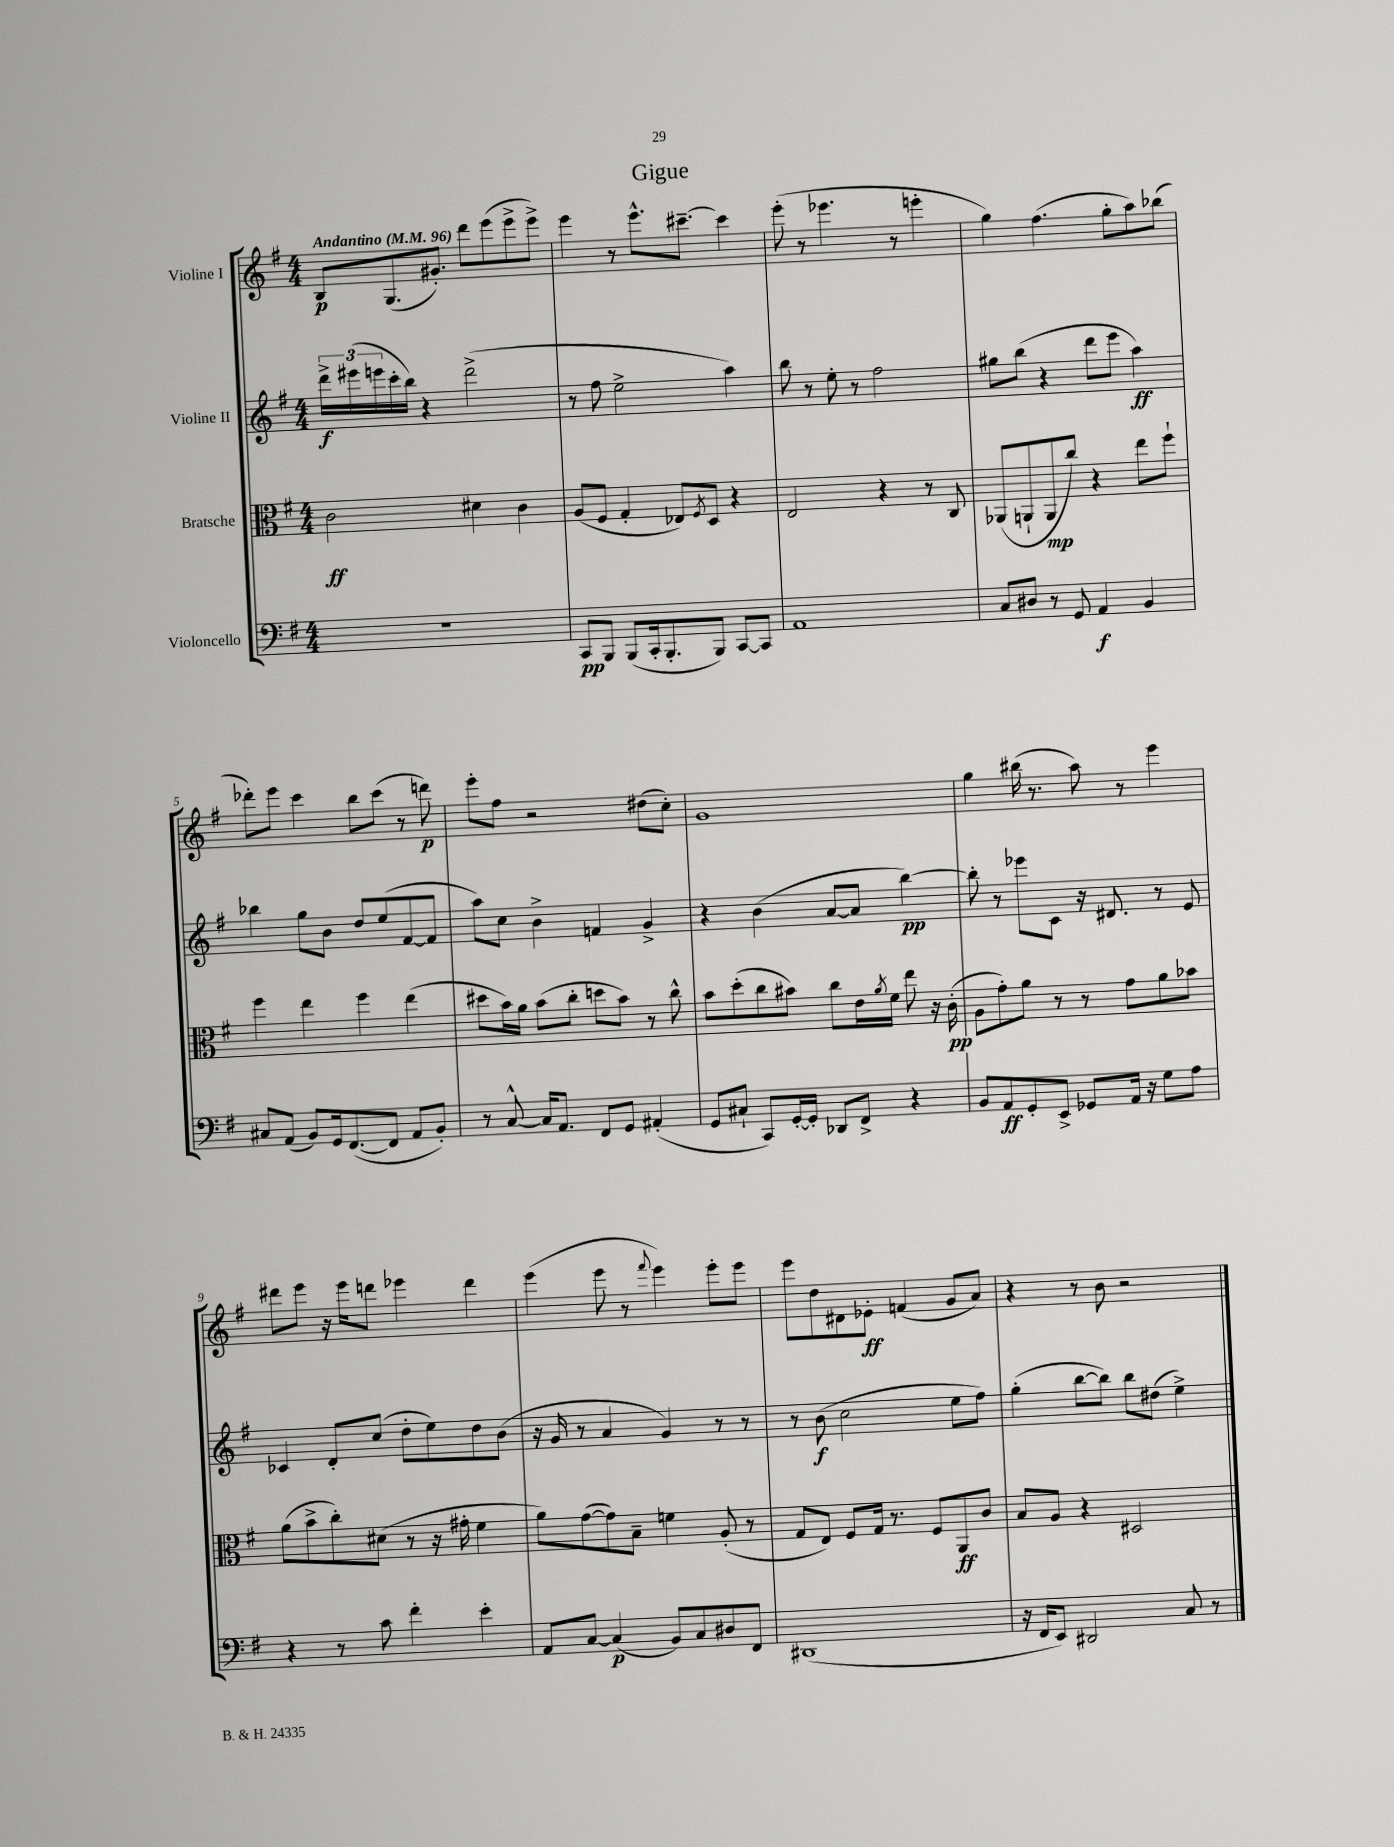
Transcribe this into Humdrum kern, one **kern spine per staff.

**kern	**kern	**kern	**kern
*staff4	*staff3	*staff2	*staff1
*clefF4	*clefC3	*clefG2	*clefG2
*k[f#]	*k[f#]	*k[f#]	*k[f#]
*M4/4	*M4/4	*M4/4	*M4/4
*MM96	*MM96	*MM96	*MM96
1r	2c\	24ddd^\LL	8B/L
.	.	(24eee#\	.
.	.	24eee\	.
.	.	16ccc'\	(8.G/
.	.	16bb\JJ)	.
.	.	4r	.
.	.	.	8.g#'/J)
.	4d#\	(2ddd^\	8ddd\L
.	.	.	(8eee\
.	4c\	.	8eee^\
.	.	.	8eee^\J)
=	=	=	=
8CC/L	(8A/L	8r	4eee\
8BBB/J	8F#/J	8ff#\	.
(8BBB/L	4G'/	2ee^\	8r
16CC'/k	.	.	8.eee^^\L
8.BBB'/	.	.	.
.	8E-/L)	.	.
.	.	.	[8.ccc#~\J
.	8qF#/	.	.
8BBB/J)	8D/J	.	.
[8CC/L	4r	4aa\)	4ccc#\]
8CC/]J	.	.	.
=	=	=	=
1AA	2E/	8bb\	(8eee'\
.	.	8r	8r
.	.	8ee'\	4.eee-\
.	.	8r	.
.	4r	2ff#\	.
.	.	.	8r
.	8r	.	4eee'\
.	8C/	.	.
=	=	=	=
8C/L	(8AA-/L	8gg#\L	4gg\)
8D#/J	8AA`/	(8bb\J	.
8r	8AA/	4r	(4.ff#\
8GG/	8cc/J)	.	.
4AA/	4r	8ddd\L	.
.	.	8eee\J	8gg'\L
4BB/	8ee\L	4aa\)	8aa\)
.	8ff#`\J	.	(8bb-\J
=	=	=	=
8C#/L	4ff#\	4bb-\	8ddd-'\L)
(8AA/J	.	.	8eee\J
8BB/L)	4ee\	8gg\L	4ccc\
16GG/k	.	8b\J	.
([8.FF#/	.	.	.
.	4ff#\	8dd/L	8bb\L
8FF#/]J	.	(8ee/	(8ccc\J
8AA/L	(4ee\	[8f#/	8r
8BB'/J)	.	8f#/]J	8ddd\)
=	=	=	=
8r	8dd#\L	8aa\L)	8eee'\L
[8C^^/	16b\L)	8cc\J	8ff#\J
.	16a\JJ	.	.
16C/]LK	(8b\L	4b^\	2r
8.AA/J	.	.	.
.	8cc'\J	.	.
8FF#/L	8dd\L	4f/	.
8GG/J	8b\J)	.	.
(4AA#'/	8r	4g^/	(8dd#\L
.	8cc^^\	.	8cc'\J)
=	=	=	=
8GG/L	8b\L	4r	1g
8C#`/J	(8dd'\	.	.
8CC/L)	8cc\	(4b\	.
[16GG'/L	8b#\J)	.	.
16GG'/]JJ	.	.	.
8DD-/L	8cc\L	[8a/L	.
8FF#^/J	16e\L	8a/]J	.
.	8qa/	.	.
.	16f#\JJ	.	.
4r	8ee\	[4bb\)	.
.	16r	.	.
.	(16c'\	.	.
=	=	=	=
8BB/L	8A\L	8bb'\]	4gg\
8AA/	8g'\)	8r	.
8GG'/	8a\J	8eee-\L	(16bb#\
.	.	.	8.r
8EE^/J	8r	8c\J	.
8GG-/L	8r	16r	8aa\)
.	.	8.d#/	.
16AA/Jk	8g\L	.	8r
16r	.	.	.
8G\L	8a\	8r	4eee\
8A\J	8b-\J	8e/	.
=	=	=	=
4r	(8a\L	4c-/	8ddd#\L
.	8b^\	.	8eee\J
8r	8cc'\)	8d'/L	16r
.	.	.	16eee\LK
8c\	(8d#\J	(8cc/J	8ddd\J
4f#'\	8r	8dd'\L	4eee-\
.	16r	8ee\)	.
.	16g#'\	.	.
4e'\	4f#\	8dd\	4ddd\
.	.	(8b\J	.
=	=	=	=
8AA/L	8a\L)	16r	(4eee\
.	.	16g/	.
[8C/J	([8g\	8r	.
(4C/]	8g\])	4a/	8eee\
.	8B~\J	.	8r
.	.	.	8qqfff#/
8BB/L)	4f\	4g/)	4eee\)
8C/	.	.	.
8D#/	(8A'/	8r	8eee'\L
8FF#/J	8r	8r	8eee\J
=	=	=	=
(1DD#	8G/L	8r	8eee\L
.	8E/J)	(8b\	8dd\
.	8F#/L	2cc\	8d#\
.	16G/Jk	.	8e-'\J
.	8.r	.	.
.	.	.	(4f/
.	8F#/L	.	.
.	8AA/	8ee\L	8g/L
.	8c/J	8ff#\J)	8a/J)
=	=	=	=
16r	8B/L	(4gg'\	4r
16FF#/LK	.	.	.
8EE/J)	8A/J	.	.
2DD#/	4r	[8bb\L	8r
.	.	8bb\]J)	8b\
.	2D#/	8bb\L	2r
.	.	(8dd#\J	.
8C/	.	4ee^\)	.
8r	.	.	.
==	==	==	==
*-	*-	*-	*-
